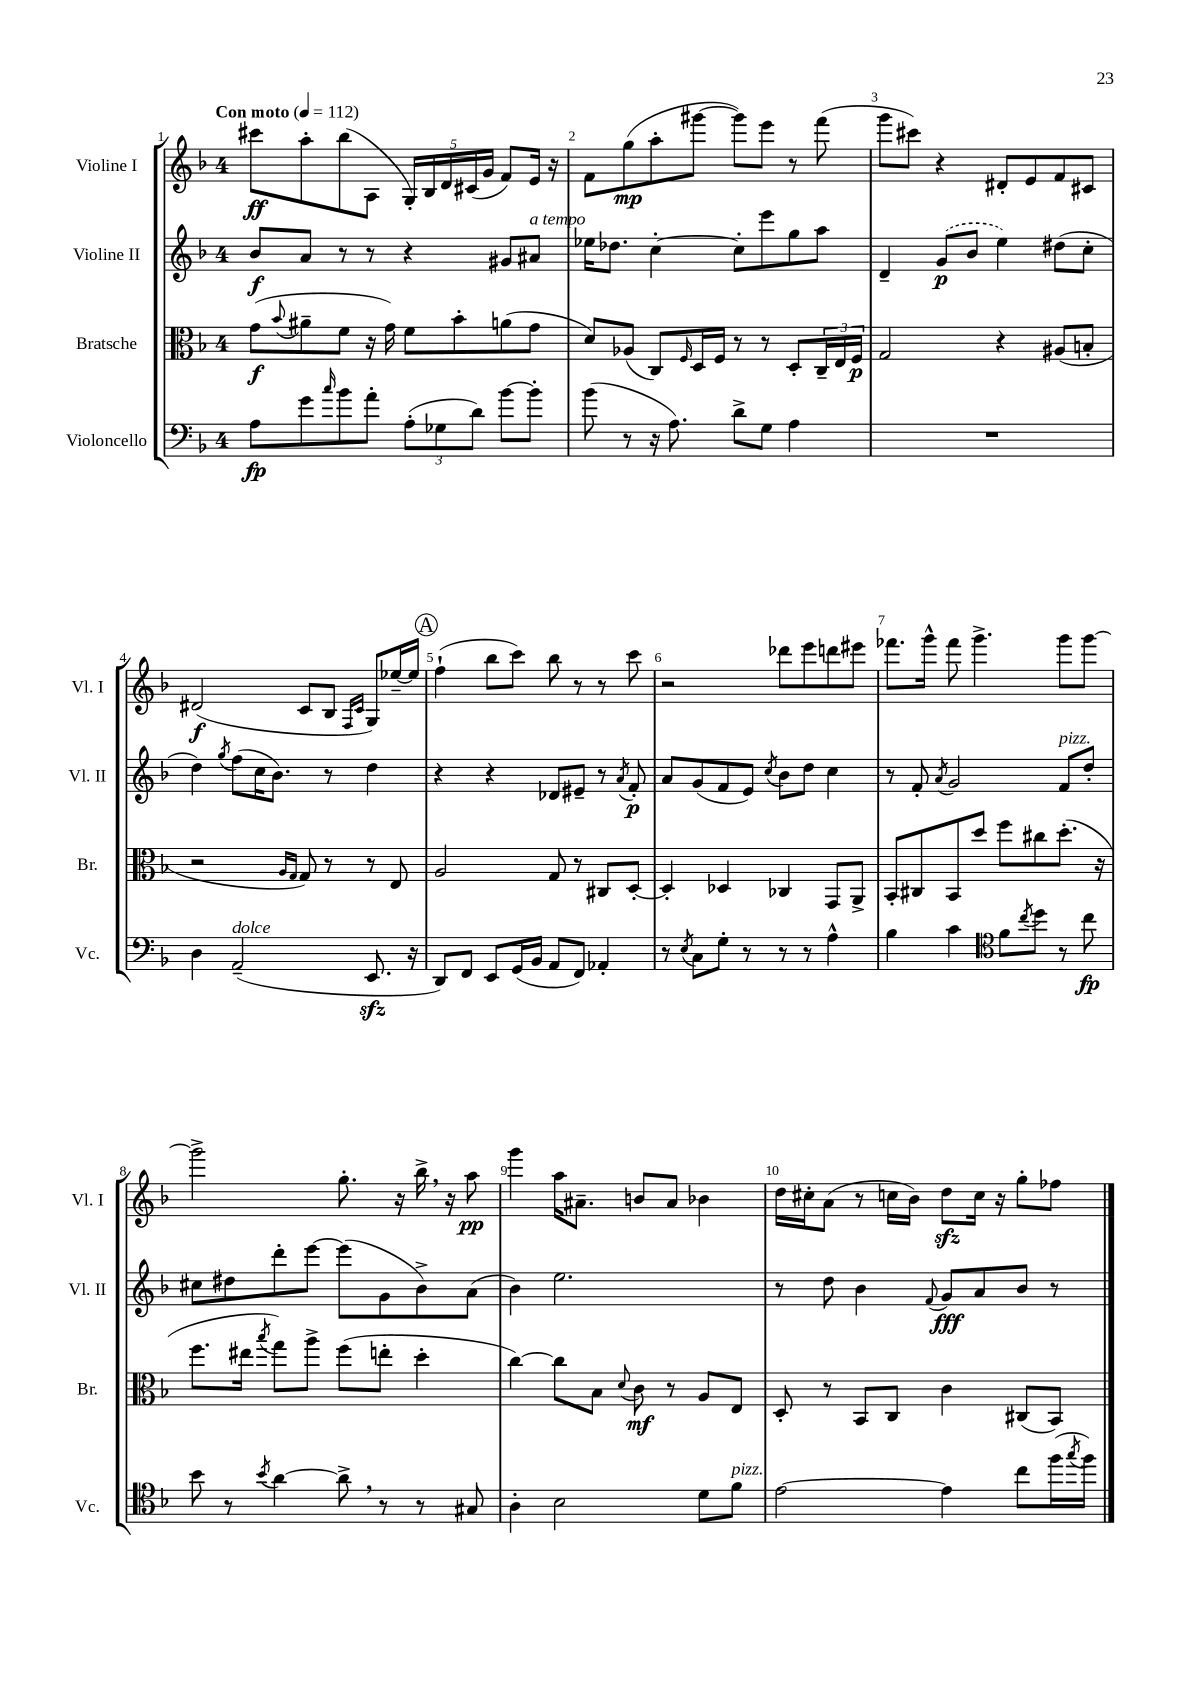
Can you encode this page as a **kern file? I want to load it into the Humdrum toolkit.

**kern	**dynam	**kern	**dynam	**kern	**dynam	**kern	**dynam
*part4	*part4	*part3	*part3	*part2	*part2	*part1	*part1
*staff4	*staff4	*staff3	*staff3	*staff2	*staff2	*staff1	*staff1
*I"Violoncello	*	*I"Bratsche	*	*I"Violine II	*	*I"Violine I	*
*I'Vc.	*	*I'Br.	*	*I'Vl. II	*	*I'Vl. I	*
*clefF4	*	*clefC3	*	*clefG2	*	*clefG2	*
*k[b-]	*	*k[b-]	*	*k[b-]	*	*k[b-]	*
*M4/4	*	*M4/4	*	*M4/4	*	*M4/4	*
*MM112	*	*MM112	*	*MM112	*	*MM112	*
=1	=1	=1	=1	=1	=1	=1	=1
!	!	!	!	!	!	!LO:TX:a:B:t=Con moto	!
8A\L	fp	(8g\L	f	8b-/L	f	8ccc#X\L	ff
.	.	8qqb-/	.	.	.	.	.
8g\	.	8a#X~\	.	8a/J	.	8aa'\	.
16qqcc/	.	.	.	.	.	.	.
8b-\	.	8f\J	.	8r	.	(8bb-\	.
8a'\J	.	16r	.	8r	.	8A\J	.
.	.	16g\)	.	.	.	.	.
(12A'\L	.	8f\L	.	4r	.	20G'/LL)	.
.	.	.	.	.	.	20B-/	.
12G-X\	.	.	.	.	.	.	.
.	.	.	.	.	.	20d/	.
.	.	8b-'\	.	.	.	.	.
.	.	.	.	.	.	(20c#X/	.
12d\J)	.	.	.	.	.	.	.
.	.	.	.	.	.	20g/JJ	.
[8b-\L	.	(8an\	.	8g#X/L	.	8f/L)	.
!	!	!	!	!LO:TX:a:i:t=a tempo	!	!	!
8b-'\J]	.	8g\J	.	8a#X/J	.	16e/Jk	.
.	.	.	.	.	.	16r	.
=2	=2	=2	=2	=2	=2	=2	=2
(8b-\	.	8d/L)	.	16ee-X\KL	.	8f\L	.
.	.	.	.	8.dd-X\J	.	.	.
8r	.	(8A-X/J	.	.	.	(8gg\	mp
16r	.	8C/L)	.	[4cc'\	.	8aa'\	.
8.A\)	.	.	.	.	.	.	.
.	.	16qqF/	.	.	.	.	.
.	.	16D/L	.	.	.	[8ggg#X\J	.
.	.	16F/JJ	.	.	.	.	.
8d^\L	.	8r	.	8cc'\L]	.	8ggg#\L])	.
8G\J	.	8r	.	8eee\	.	8eee\J	.
4A\	.	8D'/L	.	8gg\	.	8r	.
.	.	24C~/L	.	8aa\J	.	(8fff\	.
.	.	24E/	.	.	.	.	.
.	.	24F/JJ	p	.	.	.	.
=3	=3	=3	=3	=3	=3	=3	=3
1r	.	2G/	.	4d~/	.	8ggg\L	.
.	.	.	.	.	.	8ccc#X\J)	.
.	.	.	.	(8g/L	p	4r	.
.	.	.	.	8b-/J	.	.	.
.	.	4r	.	4ee\)	.	8d#X'/L	.
.	.	.	.	.	.	8e/	.
.	.	(8A#X/L	.	(8dd#X\L	.	8f/	.
.	.	8Bn'/J	.	8cc'\J	.	8c#X/J	.
!!LO:LB:g=z
=4	=4	=4	=4	=4	=4	=4	=4
4D\	.	2r	.	4dd\)	.	(2d#X/	f
.	.	.	.	8qgg/	.	.	.
!LO:TX:a:i:t=dolce	!	!	!	!	!	!	!
(2AA~/	.	.	.	(8ff\L	.	.	.
.	.	.	.	16cc\K	.	.	.
.	.	.	.	8.b-\J)	.	.	.
.	.	16qqA/LL	.	.	.	.	.
.	.	16qqG/JJ	.	.	.	.	.
.	.	8G/)	.	.	.	8c/L	.
.	.	8r	.	8r	.	8B-/J	.
.	.	.	.	.	.	16qqF/LL	.
.	.	.	.	.	.	16qqc/JJ	.
8.EEzz/	.	8r	.	4dd\	.	8G/L)	.
.	.	8E/	.	.	.	[16ee-X~/L	.
16r	.	.	.	.	.	16ee-/JJ]	.
!!LO:REH:place=s1:t=A
=5	=5	=5	=5	=5	=5	=5	=5
8DD/L)	.	2A/	.	4r	.	(4ff`\	.
8FF/J	.	.	.	.	.	.	.
8EE/L	.	.	.	4r	.	8bb-\L	.
(16GG/L	.	.	.	.	.	8ccc\J)	.
16BB-/JJ	.	.	.	.	.	.	.
8AA/L	.	8G/	.	8d-X/L	.	8bb-\	.
8FF/J)	.	8r	.	8e#X~/J	.	8r	.
4AA-X'/	.	8C#X/L	.	8r	.	8r	.
.	.	.	.	8qa/	.	.	.
.	.	[8D'/J	.	8f'/	p	8ccc\	.
=6	=6	=6	=6	=6	=6	=6	=6
8r	.	4D'/]	.	8a/L	.	2r	.
8qE/	.	.	.	.	.	.	.
8C\L	.	.	.	(8g/	.	.	.
8G'\J	.	4D-X/	.	8f/	.	.	.
8r	.	.	.	8e/J)	.	.	.
.	.	.	.	8qcc/	.	.	.
8r	.	4C-X/	.	8b-\L	.	8ddd-X\L	.
8r	.	.	.	8dd\J	.	8eee\	.
4A^^\	.	8GG/L	.	4cc\	.	8dddn\	.
.	.	8AA^/J	.	.	.	8eee#X\J	.
=7	=7	=7	=7	=7	=7	=7	=7
4B-\	.	8BB-'/L	.	8r	.	8.fff-X\L	.
.	.	8C#X/	.	8f'/	.	.	.
.	.	.	.	.	.	16ggg^^\Jk	.
.	.	.	.	8qa/	.	.	.
4c\	.	8BB-/	.	2g/	.	8fff-\	.
.	.	8dd/J	.	.	.	4.ggg^\	.
*clefC4	*	*	*	*	*	*	*
8f\L	.	8ff\L	.	.	.	.	.
8qcc/	.	.	.	.	.	.	.
8dd\J	.	8cc#X\	.	.	.	.	.
!	!	!	!	!LO:TX:a:i:t=pizz.	!	!	!
8r	.	(8.dd'\J	.	8f/L	.	8ggg\L	.
8cc\	fp	.	.	8dd'/J	.	[8ggg\J	.
.	.	16r	.	.	.	.	.
!!LO:LB:g=z
=8	=8	=8	=8	=8	=8	=8	=8
8b-\	.	8.ff\L	.	8cc#X\L	.	2ggg^\]	.
8r	.	.	.	8dd#X\	.	.	.
.	.	16ee#X\Jk	.	.	.	.	.
8qb-/	.	8qbb-/	.	.	.	.	.
[4a\	.	8gg\L)	.	8ddd'\	.	.	.
.	.	8aa^\J	.	[8eee\J	.	.	.
8a^,\]	.	(8ff\L	.	(8eee\L]	.	8.gg'\	.
8r	.	8een'\J	.	8g\	.	.	.
.	.	.	.	.	.	16r	.
8r	.	4dd'\	.	8b-^\)	.	16bb-^,\	.
.	.	.	.	.	.	16r	.
8G#X/	.	.	.	(8a\J	.	8aa\	pp
=9	=9	=9	=9	=9	=9	=9	=9
4A'\	.	[4cc\)	.	4b-\)	.	4ggg\	.
2B-\	.	8cc\L]	.	2.ee\	.	16aa\KL	.
.	.	.	.	.	.	8.a#X~\J	.
.	.	8B-\J	.	.	.	.	.
.	.	8qqd/	.	.	.	.	.
.	.	8c\	mf	.	.	8bn/L	.
.	.	8r	.	.	.	8a#/J	.
8d\L	.	8A/L	.	.	.	4b-X\	.
!LO:TX:a:i:t=pizz.	!	!	!	!	!	!	!
8f\J	.	8E/J	.	.	.	.	.
=10	=10	=10	=10	=10	=10	=10	=10
[2e\	.	8D'/	.	8r	.	16dd\LL	.
.	.	.	.	.	.	16cc#X'\J	.
.	.	8r	.	8dd\	.	(8a\J	.
.	.	8BB-/L	.	4b-\	.	8r	.
.	.	8C/J	.	.	.	16ccn\LL	.
.	.	.	.	.	.	16b-\JJ)	.
.	.	.	.	8qqf/	.	.	.
4e\]	.	4c\	.	8g/L	fff	8ddzz\L	.
.	.	.	.	8a/	.	16cc\Jk	.
.	.	.	.	.	.	16r	.
8cc\L	.	(8C#X/L	.	8b-/J	.	8gg'\L	.
(16ff\L	.	8BB-/J)	.	8r	.	8ff-X\J	.
8qgg/	.	.	.	.	.	.	.
16ff\JJ)	.	.	.	.	.	.	.
==	==	==	==	==	==	==	==
*-	*-	*-	*-	*-	*-	*-	*-
